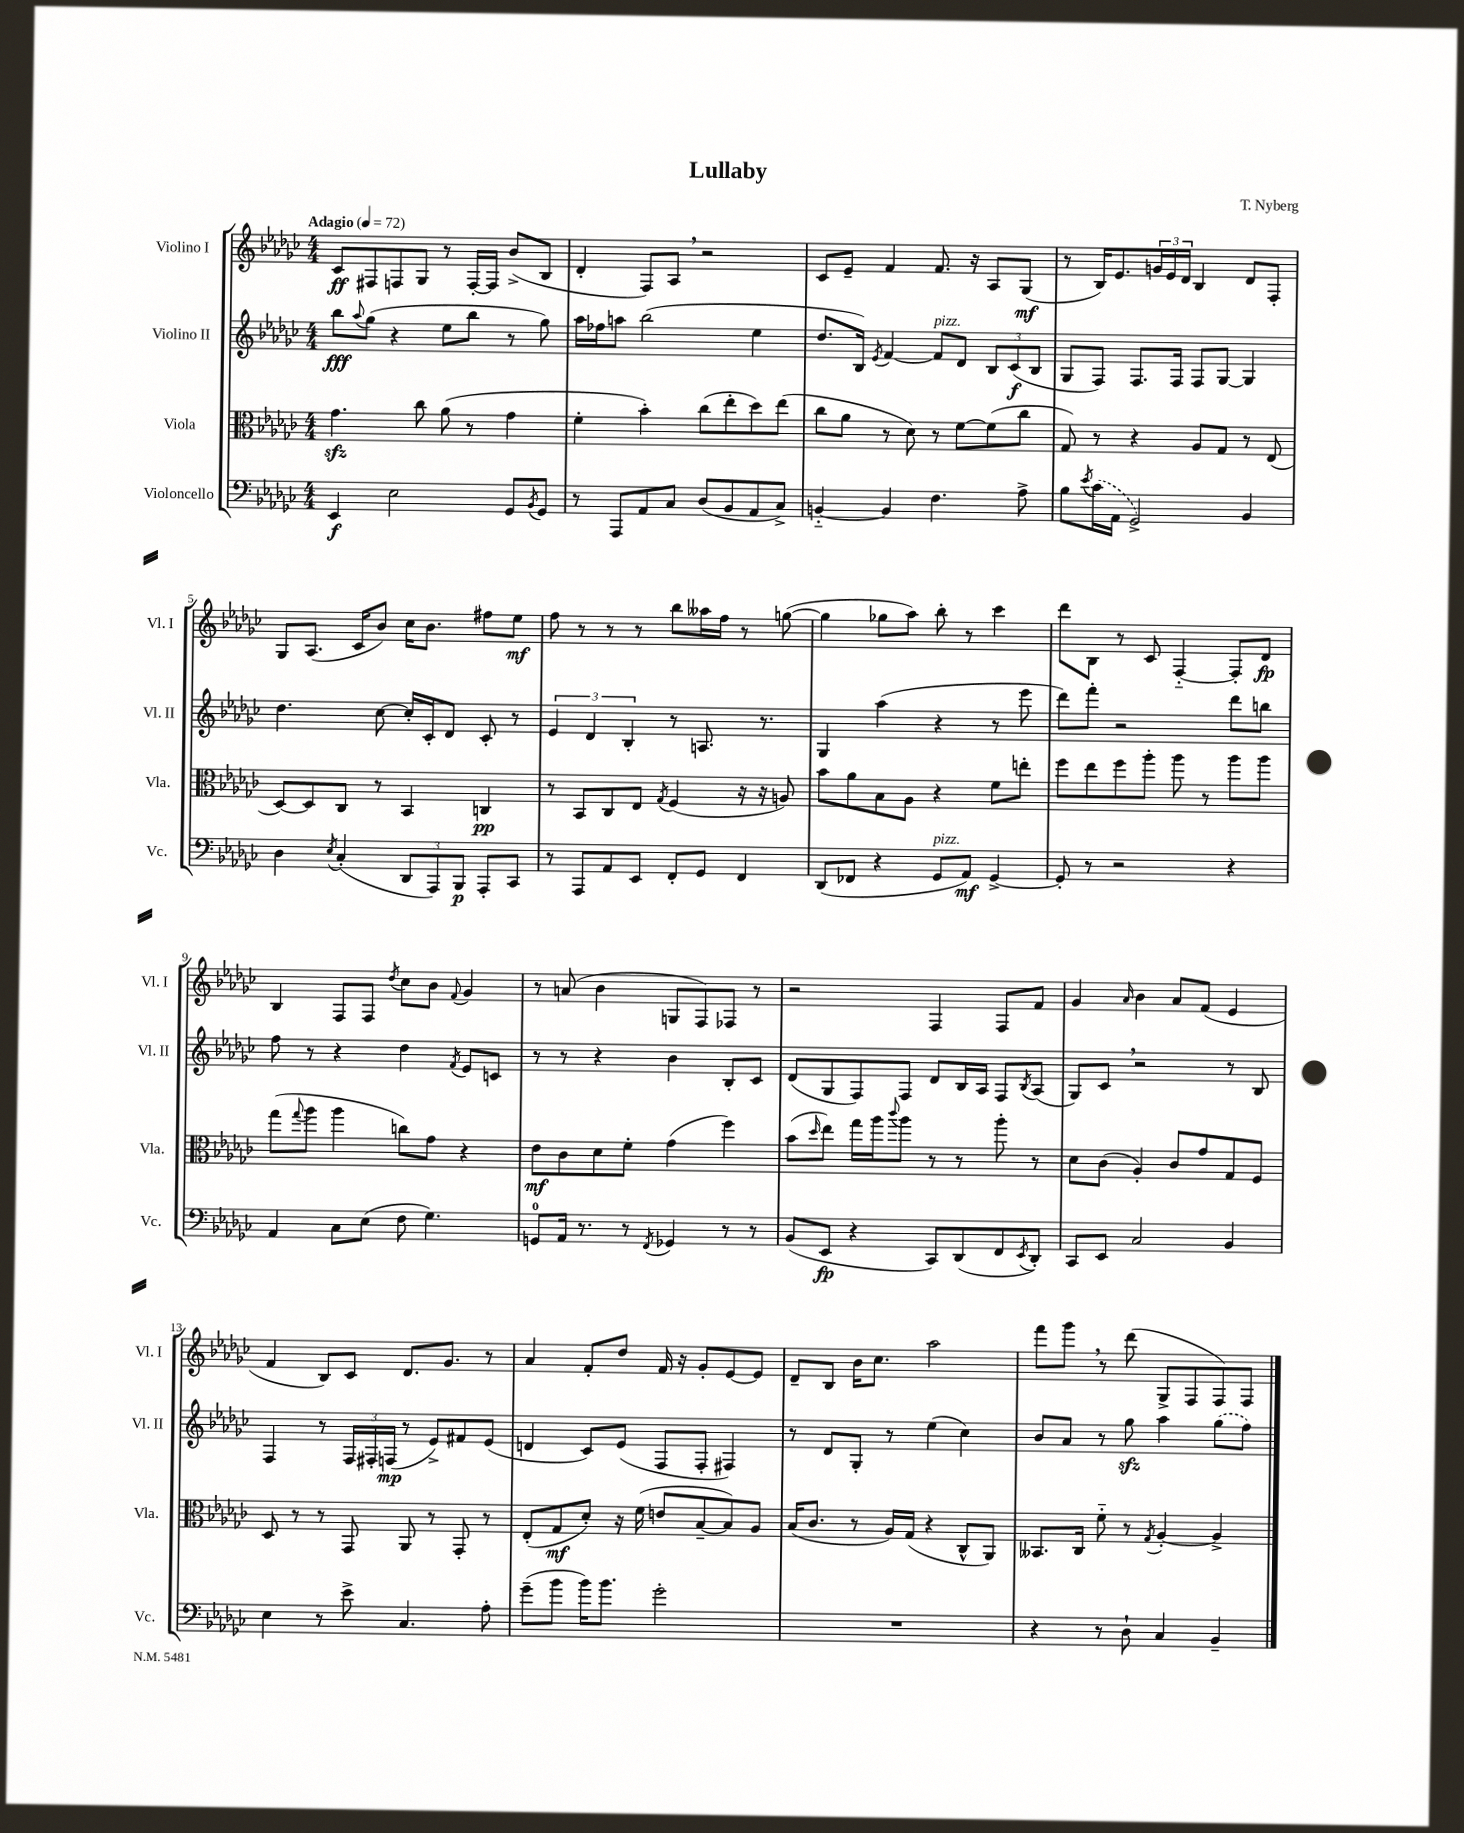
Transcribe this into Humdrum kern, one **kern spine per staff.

**kern	**kern	**kern	**kern
*staff4	*staff3	*staff2	*staff1
*clefF4	*clefC3	*clefG2	*clefG2
*k[b-e-a-d-g-c-]	*k[b-e-a-d-g-c-]	*k[b-e-a-d-g-c-]	*k[b-e-a-d-g-c-]
*M4/4	*M4/4	*M4/4	*M4/4
*MM72	*MM72	*MM72	*MM72
4EE-/	4.g-\	8bb-\L	8c-/L
.	.	8qqaa-/	.
.	.	(8gg-\J	8F#/
2E-\	.	4r	8F/
.	8cc-\	.	8G-/J
.	(8a-\	8ee-\L	8r
.	8r	8bb-\J	[16F'/LL
.	.	.	16F/]JJ
8GG-/L	4g-\	8r	(8b-^/L
8qBB-/	.	.	.
8GG-/J	.	8gg-\)	8B-/J
=	=	=	=
8r	4f'\	16aa-\LL	4d-'/
.	.	16ff-\J	.
8AAA-/L	.	8aa\J	.
8AA-/	4b-'\)	(2bb-\	8F/L)
8C-/J	.	.	8A-/J
(8D-/L	(8cc-\L	.	2r
8BB-/	8ee-'\	.	.
8AA-/	8dd-\)	4ee-\	.
8C-^/J)	(8ee-\J	.	.
=	=	=	=
[4BB'~/	8cc-\L	8.dd-/L	8c-/L
.	8a-\J	.	8e-~/J
.	.	16B-/Jk)	.
.	.	8qe-/	.
4BB/]	8r	[4f/	4f/
.	8d-\)	.	.
4.F\	8r	8f/]L	8.f/
.	[8f\L	8d-/J	.
.	.	.	16r
.	(8f\]	12B-/L	8A-/L
.	.	(12c-/	.
8A-^\	8cc-\J	.	(8G-/J
.	.	12B-/J	.
=	=	=	=
8B-\L	8G-/)	8G-/L	8r
8qe-/	.	.	.
(16c-\L	8r	8F/J)	16B-/LK)
16AA-\JJ	.	.	8.e-/
2GG-^/)	4r	8.F/L	.
.	.	.	24g/L
.	.	.	24e-/
.	.	16F/Jk	.
.	.	.	24d-/JJ
.	8A-/L	8F/L	4B-/
.	8G-/J	[8G-/J	.
4BB-/	8r	4G-/]	8d-/L
.	(8E-/	.	8F'/J
=	=	=	=
4D-\	[8D-/L)	4.dd-\	8G-/L
.	8D-/]	.	(8.A-/J
8qE-/	.	.	.
(4C-'/	8C-/J	.	.
.	.	.	16c-/LK
.	8r	[8cc-\	8b-/J)
12DD-/L	4BB-/	16cc-'/]LL	16cc-\LK
.	.	16c-'/J	8.b-\J
12AAA-/)	.	.	.
.	.	8d-/J	.
12BBB-/J	.	.	.
8AAA-'/L	4C/	8c-'/	8ff#\L
8CC-/J	.	8r	8ee-\J
=	=	=	=
8r	8r	6e-/	8ff\
8AAA-/L	8BB-/L	.	8r
.	.	6d-/	.
8AA-/	8C-/	.	8r
.	.	6B-'/	.
8EE-/J	8E-/J	.	8r
.	8qG-/	.	.
8FF'/L	(4F/	8r	8bb-\L
8GG-/J	.	8.A/	16aa--\L
.	.	.	16ff\JJ
4FF/	16r	.	8r
.	16r	8.r	.
.	8A/)	.	([8gg\
=	=	=	=
(8DD-/L	8b-\L	4G-/	4gg\]
8FF-/J	8a-\	.	.
4r	8B-\	(4aa-\	8gg-\L
.	8A-\J	.	8aa-\J)
8GG-/L	4r	4r	8bb-'\
8AA-/J)	.	.	8r
[4GG-^/	8f\L	8r	4ccc-\
.	8ee'\J	8eee-\	.
=	=	=	=
8GG-'/]	8ff\L	8ddd-\L)	8ddd-\L
8r	8ee-\	8fff'\J	8B-\J
2r	8ff\	2r	8r
.	8aa-'\J	.	8c-/
.	8aa-\	.	[4F'~/
.	8r	.	.
4r	8aa-\L	8ddd-\L	8F'/]L
.	8aa-\J	8bb\J	8d-/J
=	=	=	=
4AA-/	(8gg-\L	8ff\	4B-/
.	8qqgg-/	.	.
.	8aa-\J	8r	.
8C-\L	4aa-\	4r	8F/L
(8E-\J	.	.	8F/J
.	.	.	8qdd-/
8F\	8cc\L)	4dd-\	8cc-\L
4.G-\)	8g-\J	.	8b-\J
.	.	8qf/	8qqf/
.	4r	8e-/L	4g-/
.	.	8c/J	.
=	=	=	=
8GG/L	8e-\L	8r	8r
16AA-/Jk	8c-\	8r	(8a/
8.r	.	.	.
.	8d-\	4r	4b-\
8r	8f'\J	.	.
8qFF/	.	.	.
4GG-/	(4g-\	4b-\	8G/L
.	.	.	8F/)
8r	4ff\)	8B-'/L	8F-/J
8r	.	8c-/J	8r
=	=	=	=
(8BB-/L	(8b-\L	(8d-/L	2r
.	16qqdd-/	.	.
8EE-/J	8ee-\J)	8G-/	.
4r	16gg-\LL	8F/)	.
.	16aa-\J	.	.
.	8qqccc-/	.	.
.	8aa-\J	8F/J	.
8CC-/L)	8r	8d-/L	4F/
(8DD-/	8r	16B-/L	.
.	.	16A-/JJ	.
8FF/	8aa-'\	8F/L	8F/L
8qEE-/	.	8qB-/	.
8DD-'/J)	8r	(8A-/J	8f/J
=	=	=	=
8CC-/L	8d-\L	8G-/L)	4g-/
8EE-/J	(8c-\J	8c-/J	.
.	.	.	16qqa-/
2C-/	4A-'/)	2r	4b-\
.	8c-/L	.	8a-/L
.	8g-/	.	(8f/J
4BB-/	8G-/	8r	4e-/
.	8F/J	8B-/	.
=	=	=	=
4E-\	8D-/	4F/	4f/
.	8r	.	.
8r	8r	8r	8B-/L)
8e-^\	8GG-/	24F/LL	8c-/J
.	.	24F#'/	.
.	.	(24F/JJ	.
4.C-/	8AA-/	8r	8.d-/L
.	8r	8e-^/L)	.
.	.	.	8.g-/J
.	8GG-'/	8f#/	.
8A-'\	8r	(8e-/J	8r
=	=	=	=
(8g-~\L	(8E-'/L	4d/	4a-/
8b-\J	8G-/	.	.
16b-\LK)	8d-'/J)	8c-/L)	8f'/L
8.b-\J	.	.	.
.	16r	(8e-/J	8dd-/J
.	(16f\	.	.
2g-'\	8e/L	8F/L	16f/
.	.	.	16r
.	[8B-~/	8F'/J	8g-'/L
.	8B-/])	4F#/)	[8e-/
.	8A-/J	.	8e-/]J
=	=	=	=
1r	(16B-/LK	8r	8d-~/L
.	8.c-/J	.	.
.	.	8d-/L	8B-/J
.	8r	8G-'/J	16b-\LK
.	.	.	8.cc-\J
.	16A-/LL)	8r	.
.	(16G-/JJ	.	.
.	4r	(4ee-\	2aa-\
.	8C-^^/L	4cc-\)	.
.	8AA-/J)	.	.
=	=	=	=
4r	8.BB--/L	8b-/L	8fff\L
.	.	8a-/J	8ggg-\J
.	16C-/Jk	.	.
8r	8f'~\	8r	8r
8D-`\	8r	8gg-\	(8ddd-\
.	8qG-/	.	.
4C-/	[4A-'/	4aa-\	8G-^/L
.	.	.	8F/
4BB-~/	4A-^/]	(8gg-\L	8F/)
.	.	8ff\J)	8F/J
==	==	==	==
*-	*-	*-	*-
